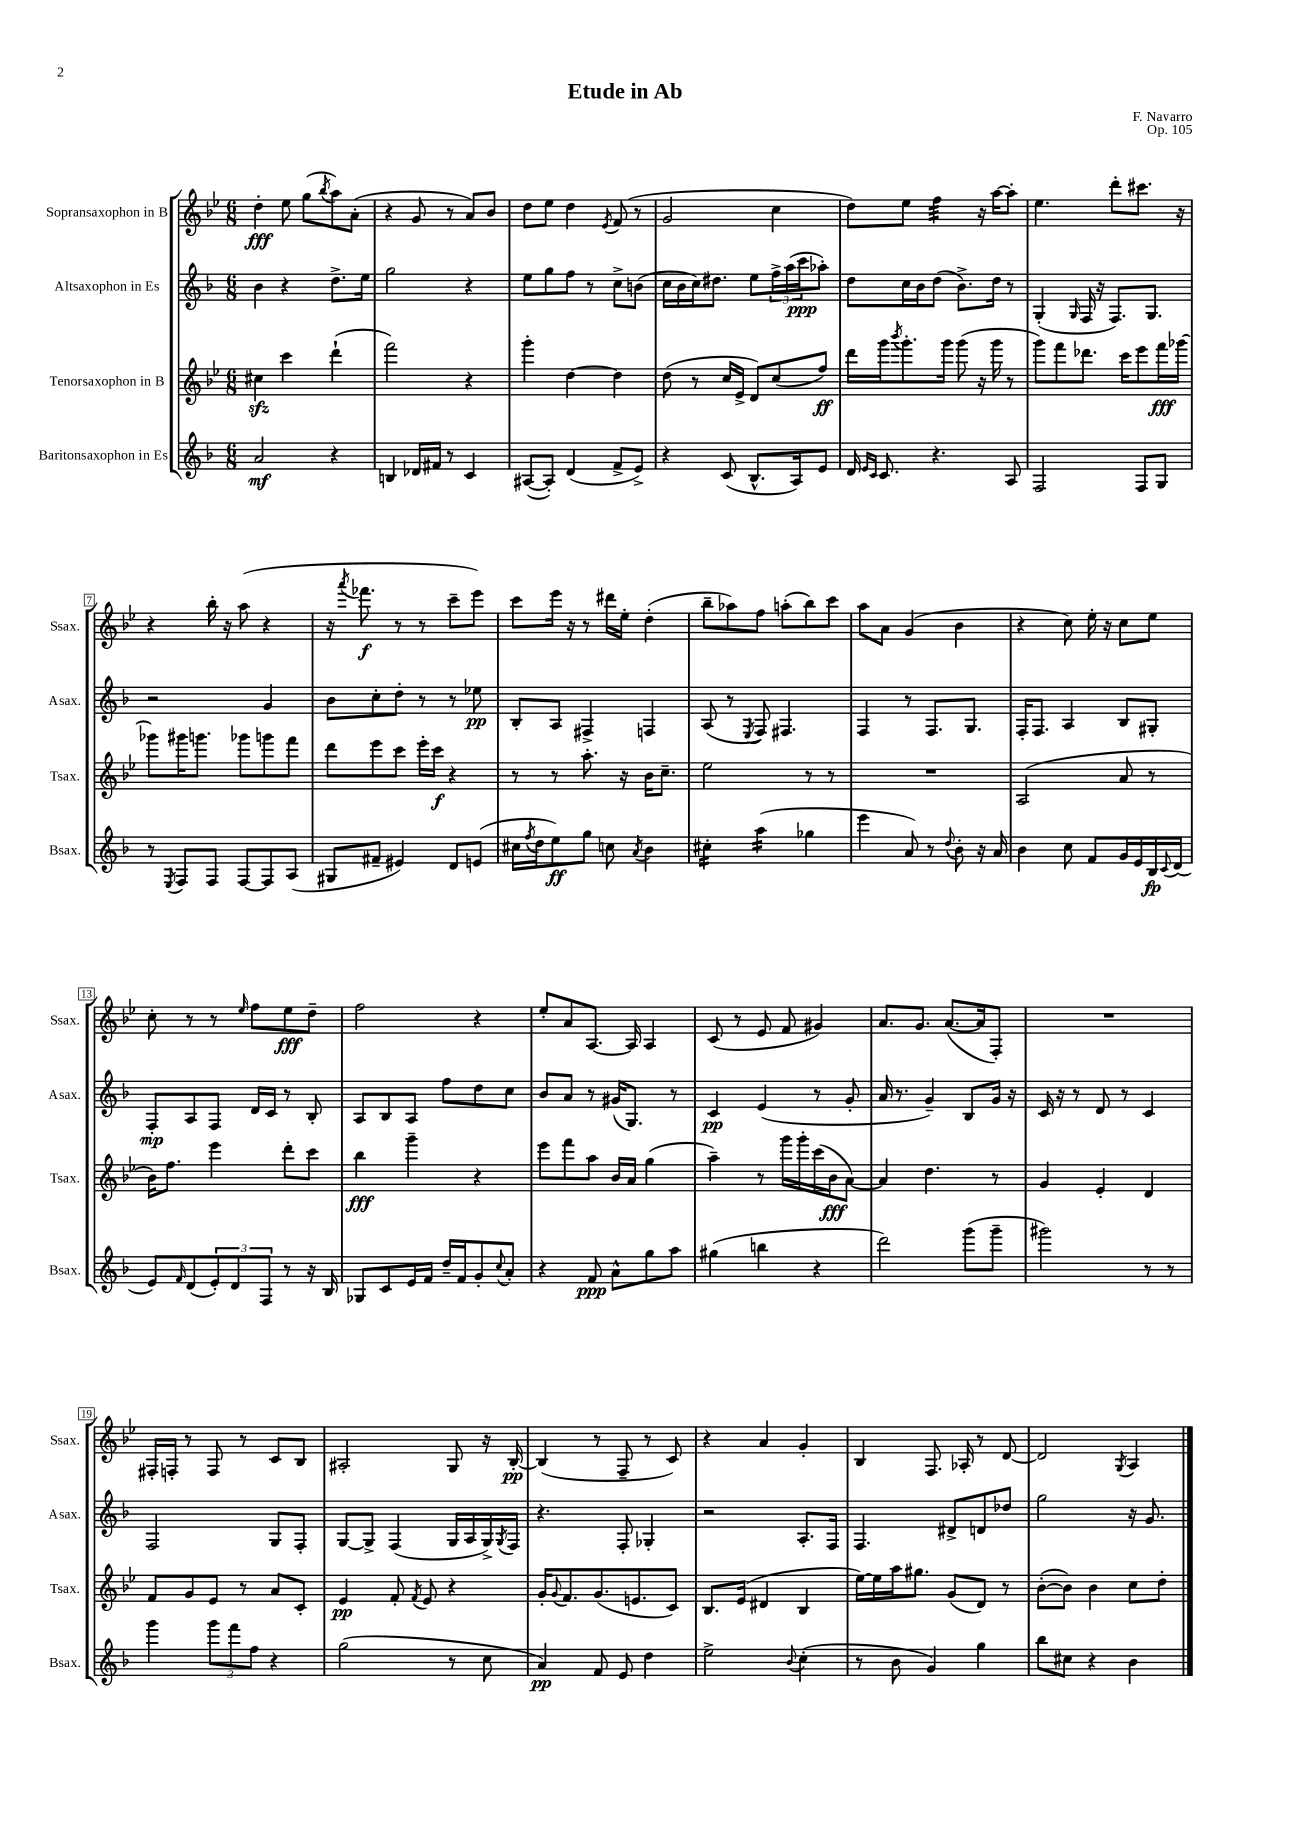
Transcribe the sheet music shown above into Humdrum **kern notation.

**kern	**kern	**kern	**kern
*staff4	*staff3	*staff2	*staff1
*clefG2	*clefG2	*clefG2	*clefG2
*k[b-]	*k[b-e-]	*k[b-]	*k[b-e-]
*M6/8	*M6/8	*M6/8	*M6/8
2a	4cc#	4b-	4dd'
.	4ccc	4r	8ee-
.	.	.	(8gg
.	.	.	8qbb-
4r	(4ddd`	8.dd^	8aa)
.	.	.	(8a'
.	.	16ee	.
=	=	=	=
4B	2fff)	2gg	4r
16d-	.	.	8g
16f#	.	.	.
8r	.	.	8r
4c	4r	4r	8a)
.	.	.	8b-
=	=	=	=
([8A#	4ggg'	8ee	8dd
8A#'])	.	8gg	8ee-
(4d	[4dd	8ff	4dd
.	.	8r	.
.	.	.	8qe-
8f^	4dd]	8cc^	(8f
8e^)	.	(8b	8r
=	=	=	=
4r	(8dd	16cc	2g
.	.	16b-	.
.	8r	16cc)	.
.	.	8.dd#	.
(8c	16cc	.	.
.	16e-^	.	.
8.B-^^	8d)	8ee	.
.	(8cc	24ff^	4cc
.	.	(24aa	.
16A)	.	.	.
.	.	24ccc	.
8e	8ff)	8aa-')	.
=	=	=	=
16d	16ddd	8dd	8dd)
16qqe	.	.	.
16qqc	.	.	.
8.c	16ggg	.	.
.	8qbbb-	.	.
.	8.ggg'	16cc	8ee-
.	.	16b-	.
4.r	.	(8dd	4ff
.	16ggg	.	.
.	(8ggg	8.b-^)	.
.	16r	.	16r
.	16ggg	16dd	[16aa
8A	8r	8r	8aa']
=	=	=	=
2F	8ggg)	(4G'	4.ee-
.	8fff	.	.
.	.	16qqG	.
.	8.ddd-	16F	.
.	.	16r	.
.	.	8.F)	8ddd'
.	16ccc	.	.
8F	8eee-	.	8.ccc#
.	.	8.G	.
8G	16fff	.	.
.	[16ggg-	.	16r
=	=	=	=
8r	8ggg-]	2r	4r
8qE	.	.	.
8F	16ggg#	.	.
.	8.ggg	.	.
8F	.	.	16bb-'
.	.	.	16r
[8F	8ggg-	.	(8aa
8F]	8ggg	4g	4r
(8A	8fff	.	.
=	=	=	=
8G#	8ddd	8b-	16r
.	.	.	8qaaa
.	.	.	8.fff-
8f#~	8eee-	8cc'	.
4e#)	8ccc	8dd'	8r
.	16eee-'	8r	8r
.	16ccc	.	.
8d	4r	8r	8ccc~
(8e	.	8ee-	8eee-)
=	=	=	=
16cc#	8r	8B-'	8ccc
8qff	.	.	.
16dd	.	.	.
8ee)	8r	8A	16eee-
.	.	.	16r
8gg	8.aa'	4F#^	8r
8cc	.	.	16ddd#
.	16r	.	16ee-'
8qa	.	.	.
4b-	16b-	4F	(4dd'
.	8.cc~	.	.
=	=	=	=
4cc#'	2ee-	(8A	8bb-~
.	.	8r	8aa-)
.	.	8qE	.
(4aa	.	8F)	8ff
.	.	4.F#	(8aa'
4gg-	8r	.	8bb-)
.	8r	.	8ccc
=	=	=	=
4eee	2.r	4F	8aa
.	.	.	8a
8a)	.	8r	(4g
8r	.	8.F	.
8qqdd	.	.	.
8b-'	.	.	4b-
.	.	8.G	.
16r	.	.	.
16a	.	.	.
=	=	=	=
4b-	(2A	16F'	4r
.	.	8.F	.
8cc	.	4A	8cc)
8f	.	.	16ee-'
.	.	.	16r
16g	8a	8B-	8cc
16e	.	.	.
16B-	8r	8G#'	8ee-
8qqc	.	.	.
(16d	.	.	.
=	=	=	=
8e)	16b-)	8F'	8cc'
.	8.ff	.	.
16qqf	.	.	.
(8d	.	8A	8r
12e')	4eee-	8F	8r
12d	.	.	.
.	.	.	16qqee-
.	.	16d	8ff
12F	.	.	.
.	.	16c	.
8r	8ddd'	8r	8ee-
16r	8ccc	8B-'	8dd~
16B-	.	.	.
=	=	=	=
8G-	4bb-	8A	2ff
8c	.	8B-	.
16e	4ggg~	8A	.
16f	.	.	.
16dd~	.	8ff	.
16f	.	.	.
8g'	4r	8dd	4r
8qqcc	.	.	.
8a'	.	8cc	.
=	=	=	=
4r	8eee-	8b-	8ee-'
.	8fff	8a	8a
8f	8aa	8r	[8.A
8a^^	16b-	(16g#	.
.	16a	8.G)	16A]
8gg	(4gg	.	4A
8aa	.	8r	.
=	=	=	=
(4gg#	4aa~)	4c	(8c
.	.	.	8r
4bb	8r	(4e	8e-
.	16ggg	.	8f
.	16ggg'	.	.
4r	(16ccc	8r	4g#)
.	16b-	.	.
.	[8a)	8g'	.
=	=	=	=
2ddd)	4a]	16a	8.a
.	.	8.r	.
.	.	.	8.g
.	4.dd	4g~)	.
.	.	.	([8.a
(8ggg	.	8B-	.
.	.	.	16a]
8ggg~	8r	16g	8F')
.	.	16r	.
=	=	=	=
2ggg#)	4g	16c	2.r
.	.	16r	.
.	.	8r	.
.	4e-'	8d	.
.	.	8r	.
8r	4d	4c	.
8r	.	.	.
=	=	=	=
4ggg	8f	2F	16F#'
.	.	.	16F'
.	8g	.	8r
12ggg	8e-	.	8F
12fff	.	.	.
.	8r	.	8r
12ff	.	.	.
4r	8a	8G	8c
.	8c'	8F'	8B-
=	=	=	=
(2gg	4e-	[8G	2A#'
.	.	8G^]	.
.	8f'	(4F	.
.	8qf	.	.
.	8e-	.	.
8r	4r	16G	8G
.	.	16A	.
8cc	.	16G^)	16r
.	.	8qG	.
.	.	16F	[16B-'
=	=	=	=
4a)	16g'	4.r	(4B-]
.	8qqg	.	.
.	8.f	.	.
8f	(8.g	.	8r
8e	.	8F'	8F~
.	8.e	.	.
4dd	.	4G-'	8r
.	8c)	.	8c)
=	=	=	=
2ee^	8.B-	2r	4r
.	(16e-	.	.
.	4d#	.	4a
8qqb-	.	.	.
(4cc'	4B-	8.A'	4g'
.	.	16F	.
=	=	=	=
8r	[16ee-)	4.F	4B-
.	16ee-]	.	.
8b-	16aa	.	.
.	8.gg#	.	.
4g)	.	.	8.F
.	(8g	8d#^	.
.	.	.	16A-'
4gg	8d)	8d	8r
.	8r	8dd-	[8d
=	=	=	=
8bb-	([8b-'	2gg	2d]
8cc#	8b-])	.	.
4r	4b-	.	.
.	.	.	8qG
4b-	8cc	16r	4A
.	.	8.g	.
.	8dd'	.	.
==	==	==	==
*-	*-	*-	*-
